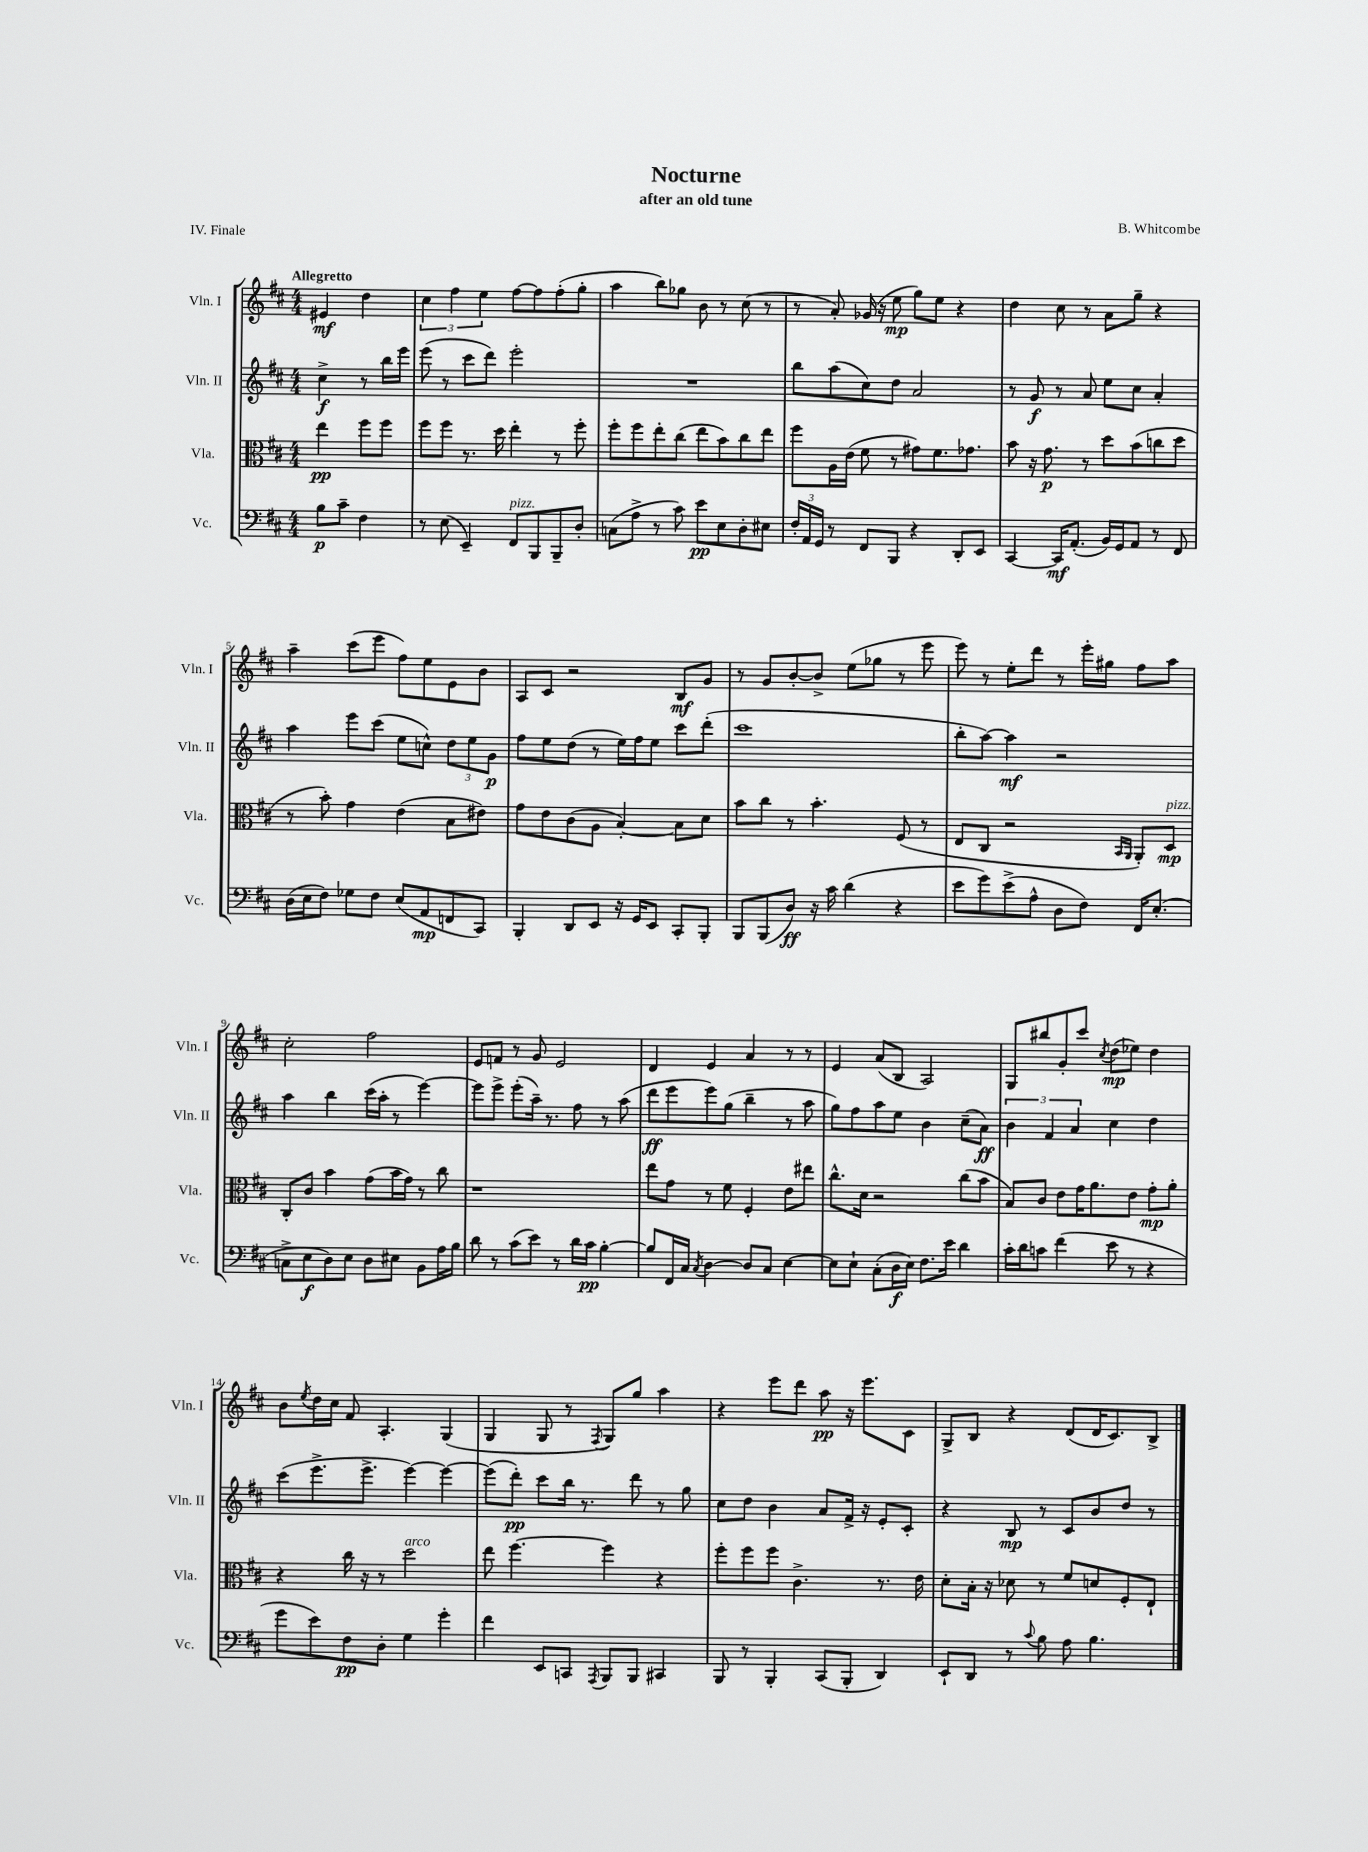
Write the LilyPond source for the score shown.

\header { title = "Nocturne" composer = "B. Whitcombe" subtitle = "after an old tune" piece = "IV. Finale" }
<<
\new StaffGroup <<
\new Staff = "s0" \with { instrumentName = "Vln. I" shortInstrumentName = "Vln. I" } {
    \clef treble \key d \major \numericTimeSignature \time 4/4 \partial 2 \tempo "Allegretto"
    eis'4\mf d''4 |
    \tuplet 3/2 { cis''4 fis''4 e''4 } fis''8~ fis''8 fis''8-.( g''8-. |
    a''4 b''8) ges''8 b'8 r8 cis''8( r8 |
    r8 a'8-.) ges'16( r16 e''8\mp g''8) e''8 r4 |
    d''4 cis''8 r8 a'8 g''8-- r4 |
    a''4-- cis'''8( e'''8 fis''8) e''8 e'8 b'8 |
    a8 cis'8 r2 b8\mf g'8 |
    r8 g'8 b'8~-. b'8-> e''8( ges''8 r8 e'''8 |
    e'''8) r8 e''8-. d'''8 r8 e'''16-. gis''16 fis''8 a''8 |
    cis''2-. fis''2 |
    e'8 f'8 r8 g'8 e'2 |
    d'4 e'4 a'4 r8 r8 |
    e'4 a'8( b8 a2) |
    g8 bis''8 g'8-. cis'''8 \acciaccatura { cis''8 } d''8\mp( ees''8) d''4 |
    b'8 \acciaccatura { e''8 } d''16 cis''16 fis'8 a4.-. g4( |
    g4 g8 r8 \acciaccatura { fis8 } g8) g''8 a''4 |
    r4 e'''8 d'''8 a''8\pp r16 e'''8. cis'8 |
    g8-> b8 r4 d'8( d'16 cis'8.) b8-> \bar "|." |
}
\new Staff = "s1" \with { instrumentName = "Vln. II" shortInstrumentName = "Vln. II" } {
    \clef treble \key d \major \numericTimeSignature \time 4/4 \partial 2
    cis''4->\f r8 b''16 e'''16 |
    e'''8( r8 cis'''8 d'''8) e'''2-. |
    R1 |
    b''8 a''8( cis''8) d''8 a'2 |
    r8 g'8\f r8 a'8 e''8 cis''8 a'4-. |
    a''4 e'''8 cis'''8( e''8 c''8-^) \tuplet 3/2 { d''8 e''8 g'8\p } |
    fis''8 e''8 d''8( r8 e''16) fis''16 e''8 cis'''8 d'''8-.( |
    cis'''1 |
    b''8-. a''8~) a''4\mf r2 |
    a''4 b''4 cis'''16( a''16-. r8 e'''4~) |
    e'''8 e'''8-> e'''8-.( a''16--) r8. fis''8 r8 a''8( |
    d'''8\ff e'''8 e'''8) g''8( b''4-- r8 a''8 |
    g''8) fis''8 a''8 e''8 b'4 cis''8--( a'8\ff) |
    \tuplet 3/2 { b'4 fis'4 a'4 } cis''4 d''4 |
    cis'''8( e'''8.-> e'''8.-> e'''4~) e'''4~ |
    e'''8( d'''8-.\pp) cis'''8 b''16 r8. d'''8 r8 g''8 |
    cis''8 d''8 b'4 a'8 fis'16-> r16 e'8-. cis'8-. |
    r4 b8\mp r8 cis'8 b'8 d''8 r8 \bar "|." |
}
\new Staff = "s2" \with { instrumentName = "Vla." shortInstrumentName = "Vla." } {
    \clef alto \key d \major \numericTimeSignature \time 4/4 \partial 2
    e''4\pp fis''8 fis''8 |
    fis''8 fis''8 r8. d''16 e''4-. r8 fis''8-. |
    fis''8-. fis''8 e''8-. cis''8( e''8 b'8) cis''8 e''8 |
    fis''8 a16 e'16( fis'8 r8 gis'8) fis'8. ges'8. |
    b'8 r16 g'8.\p r8 d''8 b'8( c''8 d''8 |
    r8 b'8-.) g'4 e'4( b8 eis'8) |
    g'8 e'8 cis'8( a8 b4~-.) b8 d'8 |
    b'8 cis''8 r8 b'4.-. fis8( r8 |
    e8 cis8 r2 \grace { b,16 a,16 } a,8-.) d8\mp^\markup { \italic "pizz." } |
    cis8-. cis'8 b'4 g'8( b'16 g'16) r8 cis''8 |
    r1 |
    e''8 g'8 r8 fis'8 fis4-. e'8 eis''8 |
    cis''8.-^ d'16 r2 cis''8( b'8 |
    b8) cis'8 e'8 g'16 a'8. e'8 g'8-.\mp a'8-. |
    r4 cis''16 r16 r8 d''2^\markup { \italic "arco" } |
    e''8 fis''4.~ fis''4 r4 |
    fis''8-. fis''8 fis''8 cis'4.-> r8. e'16 |
    d'8-. b16-. r16 des'8 r8 fis'8 d'8 fis8-. e8-! \bar "|." |
}
\new Staff = "s3" \with { instrumentName = "Vc." shortInstrumentName = "Vc." } {
    \clef bass \key d \major \numericTimeSignature \time 4/4 \partial 2
    b8\p cis'8-- fis4 |
    r8 e8( e,4--) fis,8^\markup { \italic "pizz." } b,,8 b,,8-- d8-. |
    c8( a8-> r8 cis'8) e'8\pp e8 d8-. eis8 |
    \tuplet 3/2 { fis16-. a,16 g,16 } r8 fis,8 b,,8 r4 d,8-. e,8 |
    cis,4~ cis,16\mf a,8.-.( b,16) g,16 a,8 r8 fis,8 |
    d16( e16 fis8) ges8 fis8 e8( a,8\mp f,8 cis,8) |
    b,,4-. d,8 e,8 r16 g,16 e,8 cis,8-. b,,8-. |
    b,,8 b,,8( d8\ff) r16 cis'16 d'4( r4 |
    e'8 g'8) e'8->( a8-^ d8 fis8) fis,16 e8.-.( |
    c8-> e8\f d8) e8 d8 eis8 b,8 a16 b16 |
    d'8 r8 cis'8( e'8) r8 d'16 cis'16\pp b4~-. |
    b8 fis,16 cis16 \acciaccatura { cis8 } d4~ d8 cis8 e4~ |
    e8 e8-! cis8-.( d16\f e16) fis8. e'16 d'4 |
    cis'16-. d'16 c'8 fis'4( e'8 r8 r4 |
    g'8 e'8) fis8\pp d8-. g4 g'4-. |
    fis'4 e,8 c,8 \acciaccatura { a,,8 } b,,8 b,,8 cis,4 |
    b,,8 r8 b,,4-. cis,8( b,,8-. d,4) |
    e,8-! d,8 r8 \appoggiatura { cis'8 } b8 a8 b4. \bar "|." |
}
>>
>>
